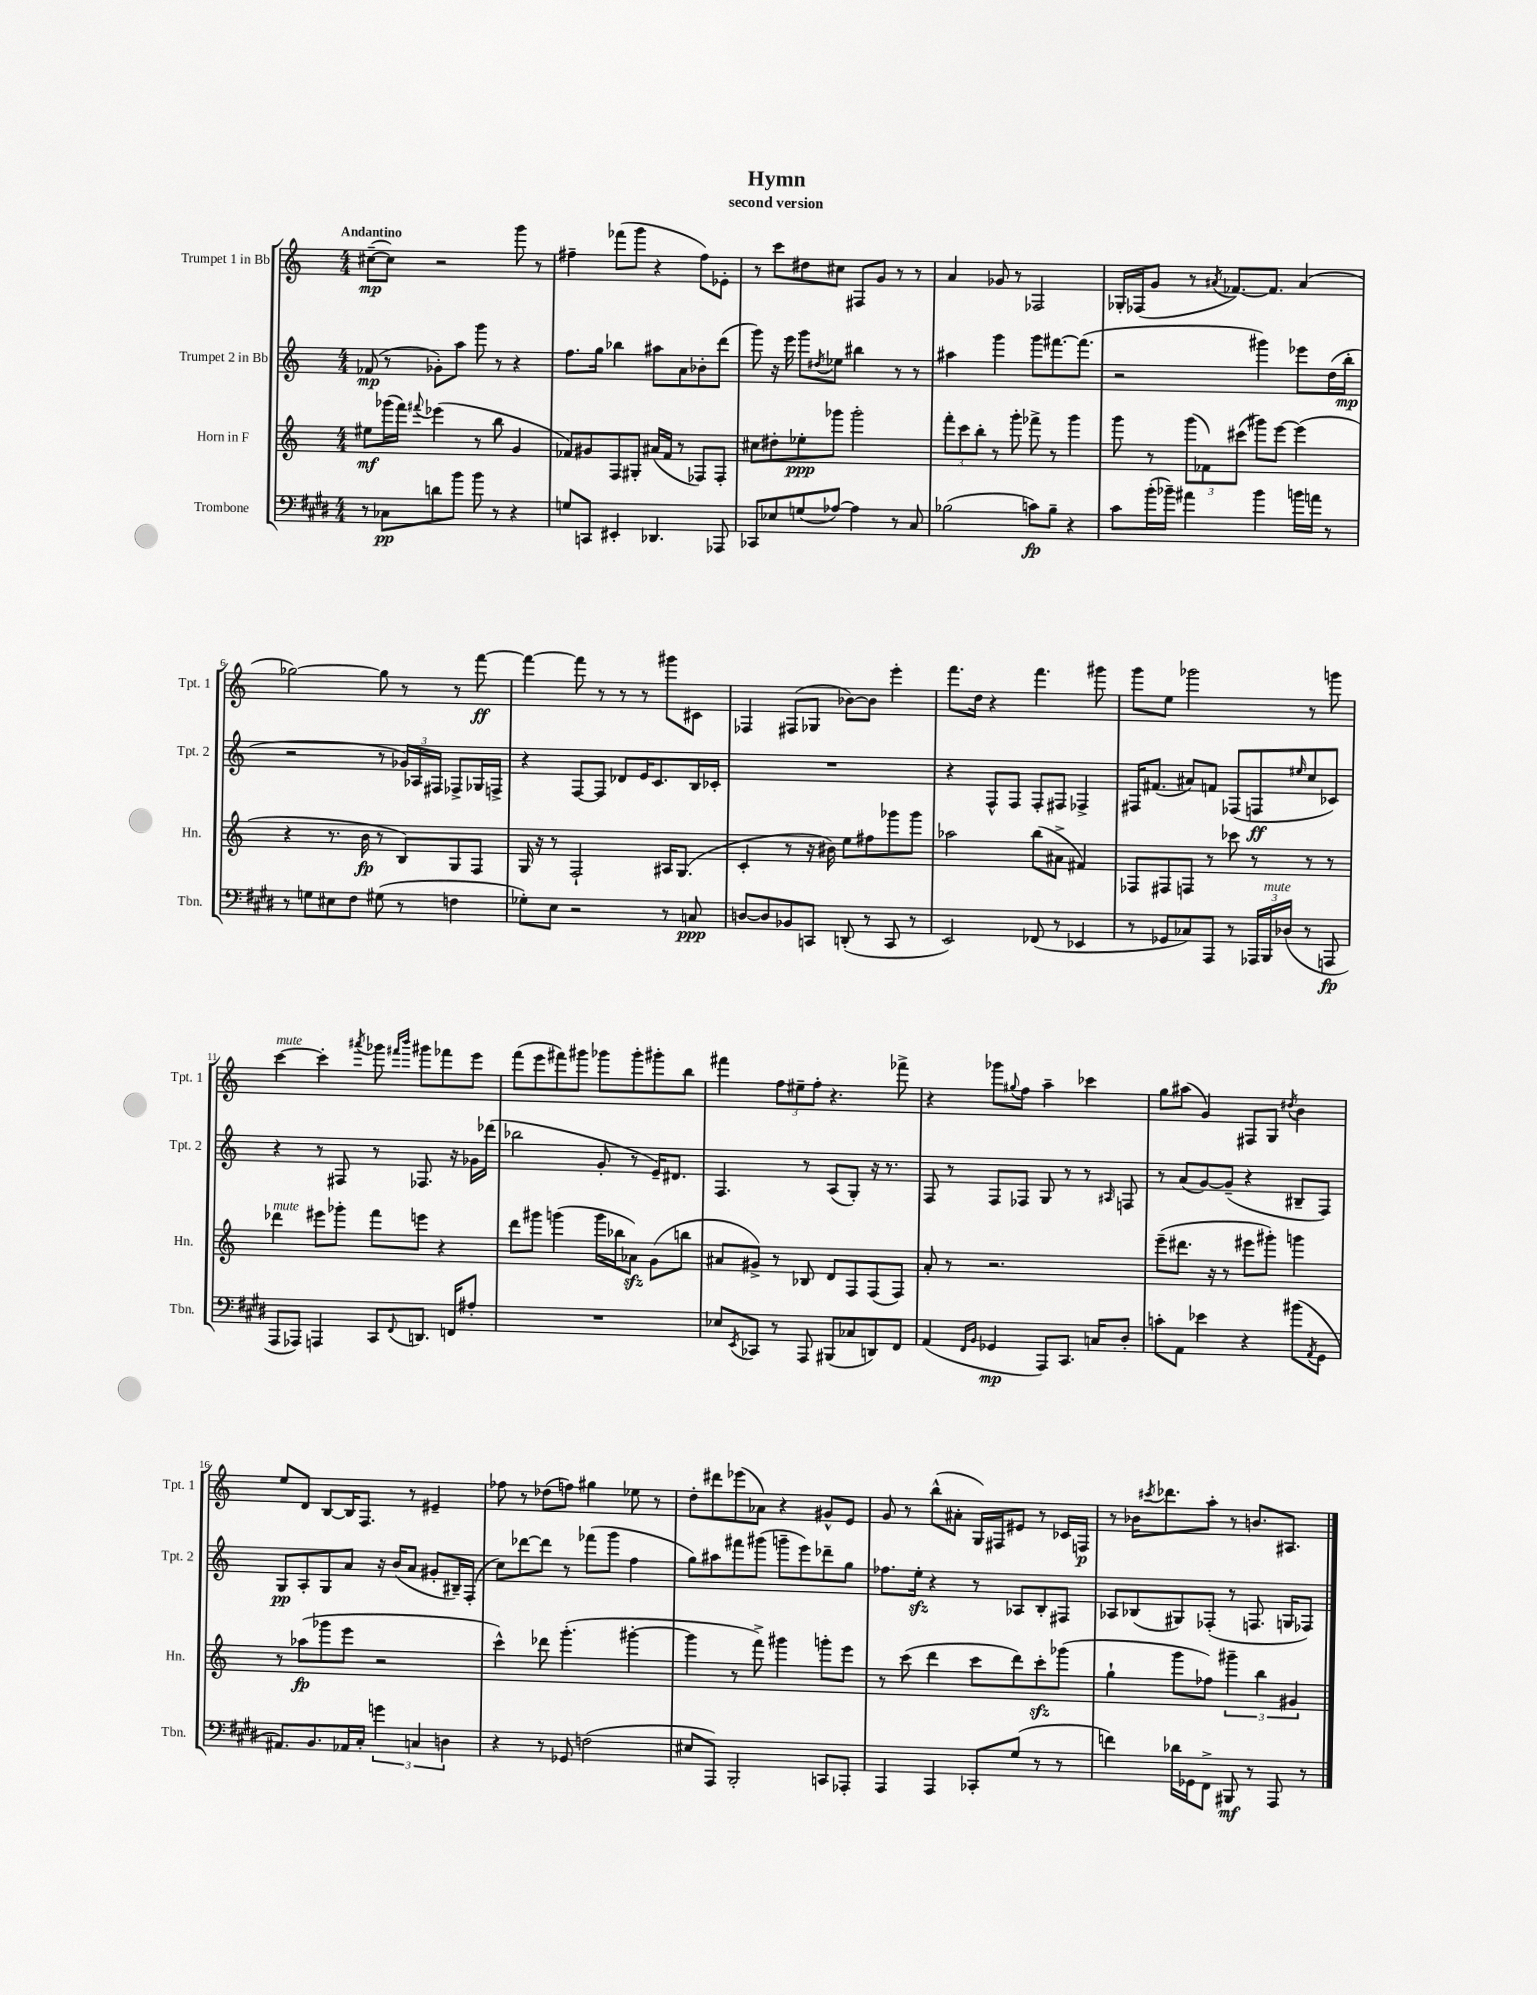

**kern	**kern	**kern	**kern
*staff4	*staff3	*staff2	*staff1
*clefF4	*clefG2	*clefG2	*clefG2
*k[f#c#g#d#]	*k[]	*k[]	*k[]
*M4/4	*M4/4	*M4/4	*M4/4
8r	8ee#	(8f-	([8cc#~
8C-	(16ggg-	8r	8cc#])
.	16fff)	.	.
.	8qqfff#	.	.
8d	(4eee-	8g-')	2r
8b	.	8aa	.
8b	8r	8ggg	.
8r	8bb	8r	.
4r	4g	4r	8ggg
.	.	.	8r
=	=	=	=
8G	8f-)	8.ff	4ff#~
8CC	8g#	.	.
.	.	16gg	.
4EE#'	8F	4bb-	(8fff-
.	8G#'	.	8ggg
4.DD-	(16a#	8aa#	4r
.	16f-	.	.
.	8r	8a	.
.	8F-)	8b-'	8ff#)
8AAA-	8F-'	(8ddd	8e-'
=	=	=	=
8CC-	8cc#	8ggg)	8r
8E-	8dd#'	16r	8ccc
.	.	16eee	.
(8G	8ee-'	8ggg	8dd#
.	.	8qdd#	.
[8A-)	8ggg-	8ee-	8cc#
4A-]	2ggg-'	4bb#	8F#
.	.	.	8g
8r	.	8r	8r
8C#	.	8r	8r
=	=	=	=
(2B-	12fff'	4aa#	4a
.	12ccc	.	.
.	12bb'	.	.
.	8r	4ggg	8g-
.	8ggg'	.	8r
8c)	8fff-^	8ggg	2F-
8B-~	8r	[8.fff#	.
4r	4ggg	.	.
.	.	(8.fff#]	.
=	=	=	=
8c#	8ggg	2r	16G-'
.	.	.	(16F-
(16b'	8r	.	8g
16b-~)	.	.	.
4a#	(12ggg	.	8r
.	12f-)	.	.
.	.	.	8qa#
.	.	.	[8.f-)
.	(12ccc#	.	.
4b-	8ggg#)	4ggg#)	.
.	.	.	8.f-]
.	[8eee	.	.
16b	(4eee]	8eee-	(4a#
16a	.	.	.
8r	.	(16dd	.
.	.	16bb'	.
=	=	=	=
8r	4r	2r	[2gg-)
8G	.	.	.
8E#	8.r	.	.
8F#	.	.	.
.	16b	.	.
(8G#	8r	8r	8gg-]
8r	8B)	24g-)	8r
.	.	24A-	.
.	.	24F#	.
4F	8G	8F-^	8r
.	8F	16G-	[8fff
.	.	16F^	.
=	=	=	=
8G-')	16G	4r	4fff_
.	16r	.	.
8E	8r	.	.
2r	2F`	[8F	8fff]
.	.	8F]	8r
.	.	8d-	8r
.	.	16e	8r
.	.	8.c	.
8r	16A#	.	8ggg#
.	(8.G	.	.
8C	.	16B	8c#
.	.	16c-'	.
=	=	=	=
[8D	4c'	1r	4F-
8D]	.	.	.
8BB-	8r	.	(8F#
8CC	16r	.	8G-
.	16b#)	.	.
(8DD'	8ee	.	[8b-)
8r	8ff#	.	8b-]
8CC	8ggg-	.	4eee'
8r	8ggg-	.	.
=	=	=	=
2EE)	2aa-	4r	8.fff
.	.	.	16dd
.	.	8F^^	4r
.	.	8F	.
(8FF-	(8bb	8F'	4.fff
8r	8a#^	8F#	.
4EE-	4f#)	4F-^	.
.	.	.	8ggg#
=	=	=	=
8r	8F-	16F#	8ggg
.	.	(8.f#	.
8GG-	8F#	.	8ee
8C-)	8F	8a#)	2ggg-
8AAA	8r	8f	.
8r	8ccc-	(8F-	.
24AAA-	8r	8F	.
24BBB	.	.	.
(24D-	.	.	.
.	.	16qqee#	.
8r	8r	8cc	8r
8AAA	8r	8c-)	8ggg
=	=	=	=
8AAA	4ddd-	4r	[4ccc
8AAA-)	.	.	.
4AAA	8eee#	8r	4ccc']
.	8ggg-'	8F#	.
.	.	.	8qaaa#
8CC#	8fff	8r	8ggg-
.	.	.	16qqfff#
8qqFF#	.	.	16qqbbb
8.DD	8eee	8.F-	8ggg#
.	4r	.	8fff-
16FF	.	16r	.
8A#'	.	16g-	8eee
.	.	(16ddd-	.
=	=	=	=
1r	8ddd	2bb-	(8fff
.	8ggg#	.	8eee
.	(4ggg	.	8fff#)
.	.	.	8ggg#
.	16ggg	8g'	8ggg-
.	16bb-	.	.
.	8a-)	8r	8ggg-'
.	(8g	16e~)	8ggg#'
.	.	8.d#	.
.	8bb	.	8bb
=	=	=	=
8E-	8a#	4.F	4fff#
8qEE	.	.	.
8CC-	8g#^)	.	.
8r	8r	.	12ff
.	.	.	12ee#~
8AAA	8B-	8r	.
.	.	.	12ff'
(8BBB#	8d	(8A	4.r
8C-	8F	8G')	.
8DD)	(8F	16r	.
.	.	8.r	.
8FF#	8F)	.	8fff-^
=	=	=	=
(4AA	8a'	8F	4r
.	8r	8r	.
16qqFF#	.	.	.
16qqBB	.	.	.
4GG-	2.r	8F	8ggg-
.	.	.	8qqgg#
.	.	8F-	8ff
8AAA)	.	8G	4aa~
8.CC#	.	8r	.
.	.	8r	4ccc-
16C	.	.	.
.	.	16qqA#	.
8D#'	.	8F	.
=	=	=	=
8c'	(8eee~	8r	8gg
8AA	8.ddd#	(8a	(8aa#
4e-	.	[8g)	4g)
.	16r	.	.
.	8r	(8g~]	.
4r	8eee#	4r	8F#
.	8ggg#')	.	8G
.	.	.	8qdd#
(8b#	4ggg	8B#~	4b
8qAA	.	.	.
8GG#	.	8F)	.
=	=	=	=
8.AA#)	8r	8G	8ee
.	(8aa-	8A'	8d
8.BB	.	.	.
.	8ggg-	8G	[8B
16AA-	8eee	8a	16B]
16C#'	.	.	8.F
6g	2r	16r	.
.	.	(16b	.
.	.	8a	8r
6C	.	.	.
.	.	8g#'	4e#~
6D	.	.	.
.	.	16B#~)	.
.	.	(16F'	.
=	=	=	=
4r	4ccc^^)	8cc)	8ff-
.	.	[8ddd-	8r
8r	8ddd-	8ddd-]	(8dd-
8GG-	(4.ggg'	8r	8ff)
(2F	.	(8fff-	4gg#
.	.	8ggg	.
.	[4ggg#'	4ff	8ee-
.	.	.	8r
=	=	=	=
8E#	4ggg#]	8gg)	8dd'
8AAA)	.	8aa#	8ddd#
2BBB'	8r	8fff#	(8eee-
.	8fff^)	(8ggg#	8a-)
.	4ggg#	8ggg~	4r
.	.	8eee)	.
8CC	8ggg'	8ddd-~	8g#^^
8AAA-'	8eee	8gg	8e
=	=	=	=
4AAA	8r	8.ff-	8g
.	(8ccc	.	8r
.	.	16ee'	.
4AAA	4ddd	4r	(8bb^^
.	.	.	8a#'
8CC-'	8ccc	8r	16G)
.	.	.	16F#
(8G#	8ddd)	8A-	8e#
8r	8ccc'	8B'	8r
8r	(8ggg-	8F#	16c-
.	.	.	16F
=	=	=	=
4f)	4gg`	8A-	8r
.	.	(8B-	16b-
.	.	.	8qccc#
.	.	.	8.ddd-
16d-	8ggg	8G#)	.
16GG-	.	.	.
8FF#^	8ff-)	(8F-'	8aa'
8BBB#	6ggg#~	8r	8r
8r	.	8.F	8.b
.	6bb	.	.
8AAA	.	.	.
.	.	16G	8.A#
.	6g#	.	.
8r	.	8F-)	.
==	==	==	==
*-	*-	*-	*-
